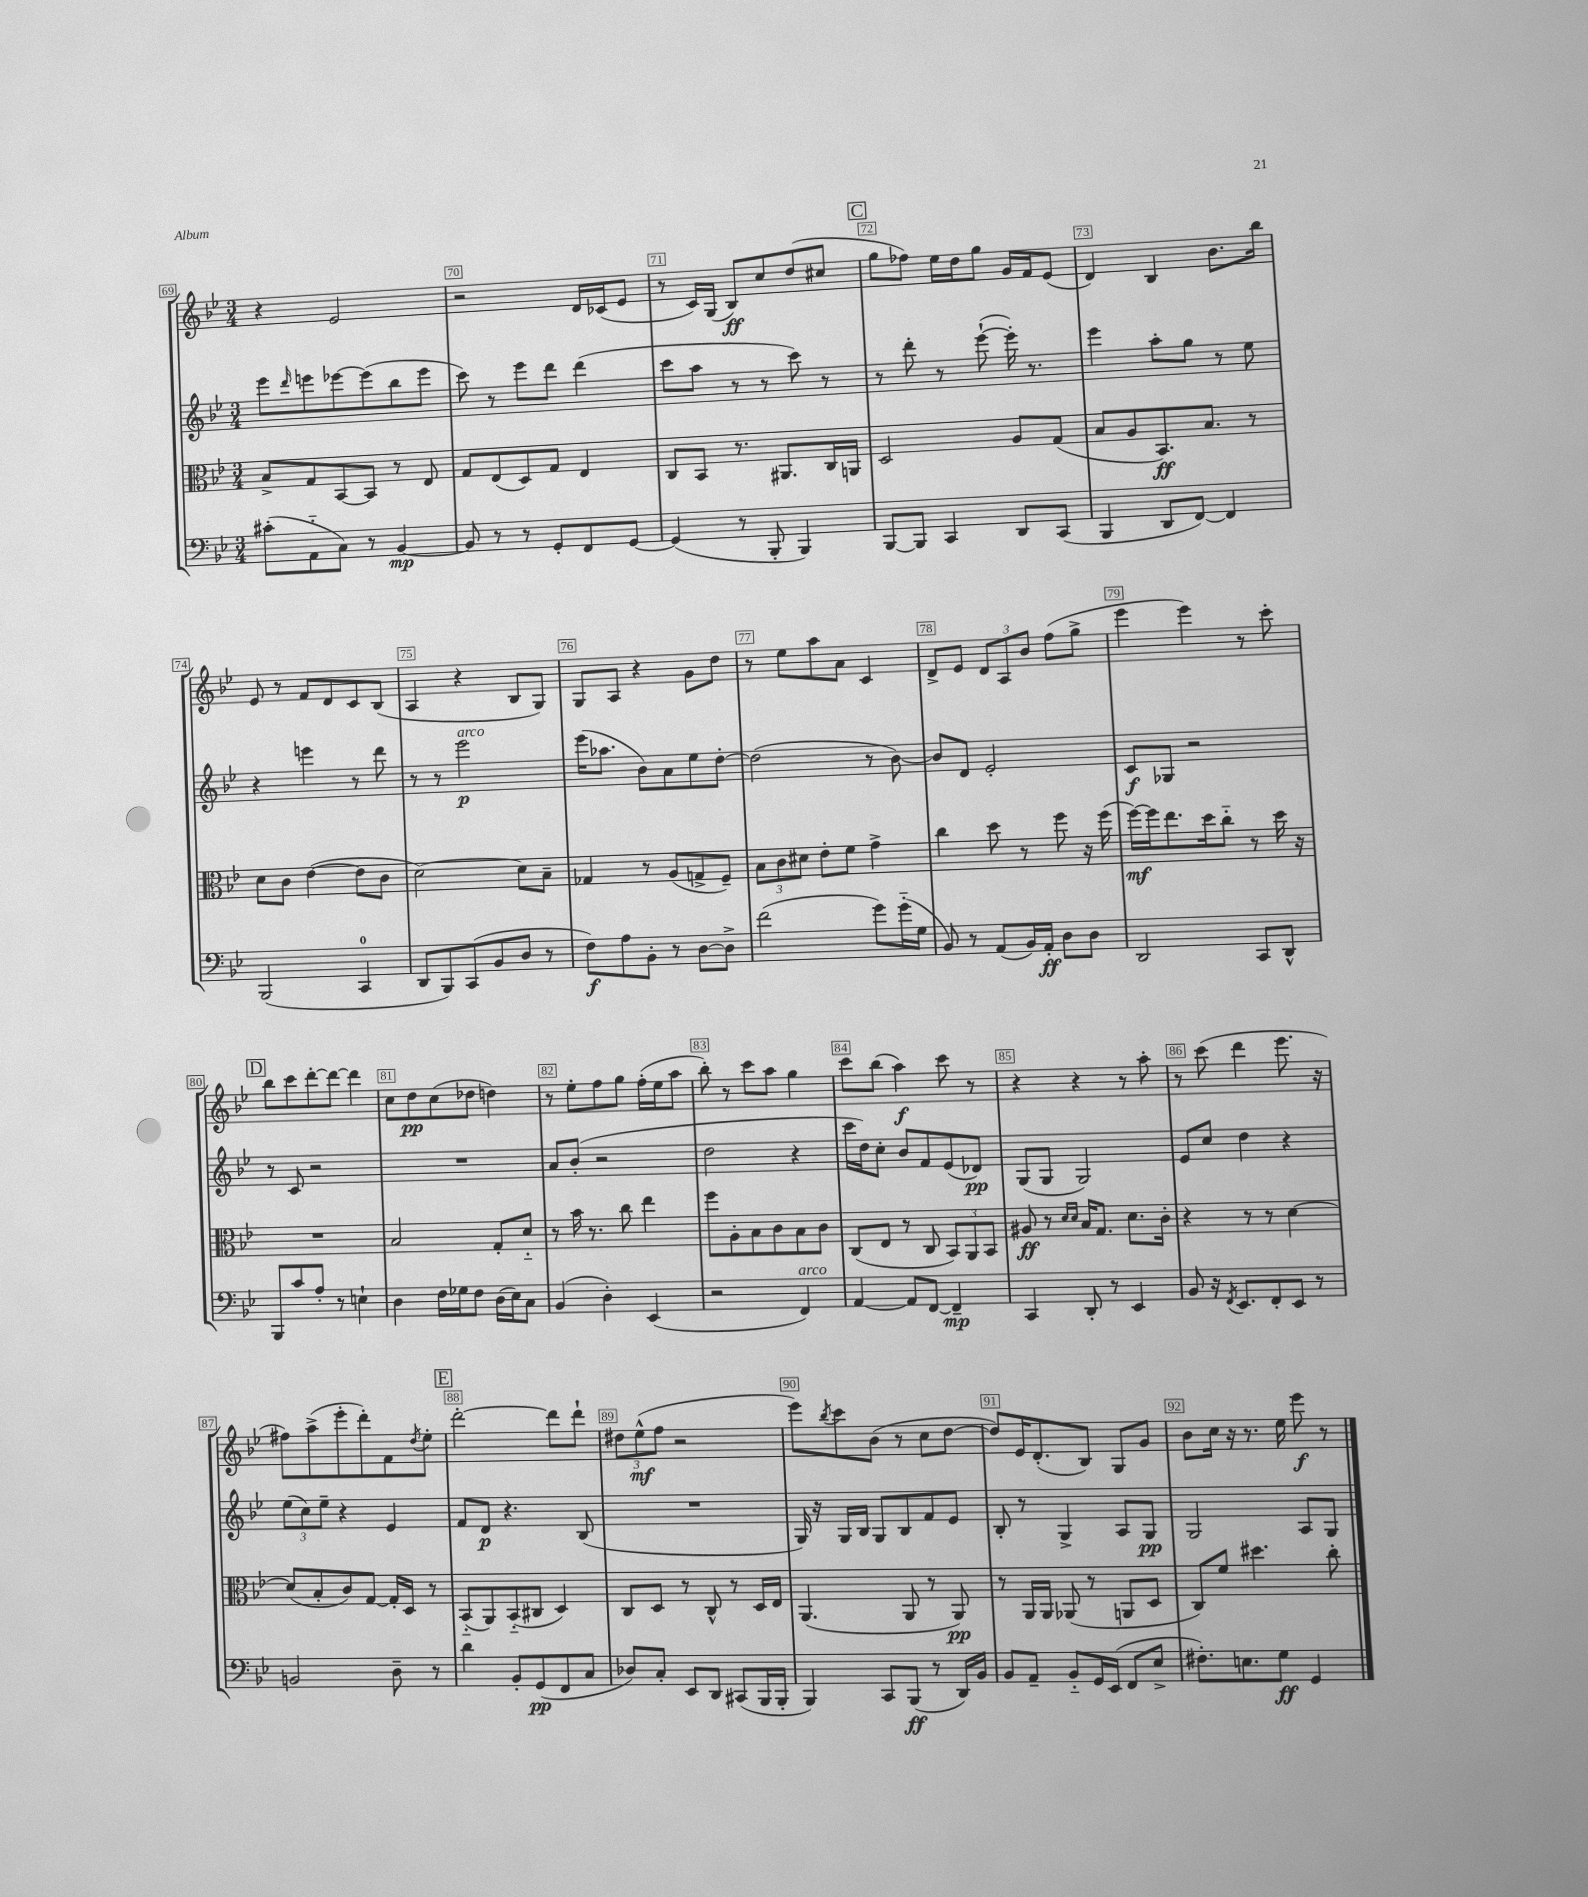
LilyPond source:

<<
\new StaffGroup <<
\new Staff = "s0" {
    \clef treble \key bes \major \numericTimeSignature \time 3/4
    r4 ees'2 |
    r2 d'16 ces'16( ees'8 |
    r8 c'16) g16( bes8\ff) c''8 d''8( cis''8 |
    \mark \markup { \box "C" } g''8 fes''8) ees''16 d''16 g''8 g'16 f'16 ees'8( |
    d'4) bes4 bes'8. bes''16 |
    ees'8 r8 f'8 d'8 c'8 bes8( |
    a4 r4 bes8 g8) |
    g8 a8 r4 g'8 d''8 |
    r8 ees''8 a''8 a'8 c'4 |
    d'8-> ees'8 \tuplet 3/2 { d'8 a8 bes'8 } f''8( g''8-> |
    ees'''4 ees'''4) r8 c'''8-. |
    \mark \markup { \box "D" } bes''8 c'''8 d'''8~-. d'''8~ d'''4 |
    c''8 d''8\pp c''8( des''8 d''4) |
    r8 ees''8-. f''8 g''8 f''16-.( ees''16 a''8 |
    bes''8-.) r8 c'''8 a''8 g''4 |
    c'''8 bes''8( a''4\f) c'''8 r8 |
    r4 r4 r8 a''8-. |
    r8 c'''8( d'''4 ees'''8. r16 |
    fis''8) a''8->( ees'''8-. d'''8-.) f'8 \acciaccatura { d''8 } ees''8-. |
    \mark \markup { \box "E" } d'''2~-. d'''8 d'''8-! |
    \tuplet 3/2 { dis''8 ees''8-^\mf( f''8 } r2 |
    ees'''8) \acciaccatura { bes''8 } c'''8 bes'8( r8 c''8 d''8~ |
    d''8) ees'16 d'8.-.( bes8) g8 g'8 |
    bes'8 c''16 r16 r8. ees''16 ees'''8\f r8 \bar "|." |
}
\new Staff = "s1" {
    \clef treble \key bes \major \numericTimeSignature \time 3/4
    ees'''8 \grace { d'''16 } e'''8 ees'''8~ ees'''8( bes''8 ees'''8 |
    c'''8) r8 ees'''8 d'''8 d'''4( |
    c'''8 a''8 r8 r8 c'''8) r8 |
    \mark \markup { \box "C" } r8 d'''8-. r8 ees'''8~-!( ees'''16-.) r8. |
    ees'''4 a''8-. g''8 r8 ees''8 |
    r4 e'''4 r8 d'''8 |
    r8 r8 ees'''2\p^\markup { \italic "arco" } |
    ees'''16( aes''8. bes'8) a'8 ees''8 d''8~-. |
    d''2( r8 bes'8~) |
    bes'8 d'8 ees'2-. |
    c'8\f ges8 r2 |
    \mark \markup { \box "D" } r8 c'8 r2 |
    R2. |
    a'8 bes'8-.( r2 |
    d''2 r4 |
    c'''16 d''16) c''8-. bes'8 f'8 ees'8( des'8\pp) |
    g8( g8 g2) |
    ees'8 c''8 d''4 r4 |
    \tuplet 3/2 { ees''8( c''8) ees''8-- } r4 ees'4 |
    \mark \markup { \box "E" } f'8 d'8\p r4. bes8( |
    R2. |
    g16) r16 g16 bes16 g8 bes8 f'8 ees'8 |
    bes8-. r8 g4-> a8 g8\pp |
    g2 a8 g8 \bar "|." |
}
\new Staff = "s2" {
    \clef alto \key bes \major \numericTimeSignature \time 3/4
    bes8-> g8 bes,8~ bes,8 r8 ees8 |
    g8 ees8( d8) g8 ees4 |
    c8 bes,8 r8. ais,8. c16 a,16 |
    \mark \markup { \box "C" } d2 a8 g8( |
    bes8 a8 bes,8.\ff) bes8. r8 |
    d'8 c'8 ees'4~( ees'8 c'8 |
    d'2~) d'8 bes8-- |
    ges4 r8 a8( g8-> f8--) |
    \tuplet 3/2 { bes8 c'8 dis'8 } ees'8-. f'8 g'4-> |
    c''4 d''8 r8 f''8 r16 f''16( |
    f''16~\mf) f''16 ees''8. d''16 c''8-_ r8 d''16 r16 |
    \mark \markup { \box "D" } R2. |
    bes2 g8-. d'8-_ |
    r8 bes'16 r8. c''8 ees''4 |
    f''8 a8-. bes8 c'8 bes8 c'8 |
    c8( ees8 r8 c8 \tuplet 3/2 { bes,8) a,8 bes,8 } |
    ais8\ff r8 \grace { d'16 d'16 } bes16 g8. d'8. c'16-. |
    r4 r8 r8 d'4~ |
    d'8( bes8-. c'8) g8~ g16-. d16 r8 |
    \mark \markup { \box "E" } bes,8-_( a,8) bes,8-_( cis8 d4) |
    c8 d8 r8 c8-^ r8 d16 ees16 |
    a,4.( a,8 r8 a,8\pp) |
    r8 a,16 a,16 aes,8( r8 a,8 d8 |
    c8) f'8 dis''4. c''8-. \bar "|." |
}
\new Staff = "s3" {
    \clef bass \key bes \major \numericTimeSignature \time 3/4
    cis'8-.( a,8-_ c8) r8 bes,4~\mp |
    bes,8 r8 r8 g,8-. f,8 g,8~ |
    g,4( r8 bes,,8-. bes,,4) |
    \mark \markup { \box "C" } bes,,8~ bes,,8 c,4 d,8 c,8( |
    bes,,4 d,8 f,8~) f,4 |
    bes,,2( c,4-0 |
    d,8 bes,,8) c,8( bes,8 d8 r8 |
    f8\f) a8 bes,8-. r8 d8~ d8-> |
    f'2( g'8) g'16-_( g16 |
    bes,8) r8 a,8( bes,16) a,16-.\ff d8 d8 |
    d,2 c,8 d,8-^ |
    \mark \markup { \box "D" } bes,,8 c'8 a8-. r8 e4-! |
    d4 f16 ges16 f8 d16( ees16) c8 |
    bes,4( d4-.) ees,4( |
    r2 f,4^\markup { \italic "arco" }) |
    a,4~ a,8 f,8~ f,4--\mp |
    c,4 d,8-. r8 ees,4 |
    bes,8 r16 \acciaccatura { f,8 } ees,8. f,8-. ees,8 r8 |
    b,2 d8-- r8 |
    \mark \markup { \box "E" } d'4 bes,8-. g,8\pp( f,8 c8 |
    des8) c8-. ees,8 d,8 cis,8( bes,,16 bes,,16-. |
    bes,,4) c,8 bes,,8\ff( r8 d,16) bes,16 |
    bes,8 a,8-- bes,8-_ g,16 ees,16( f,8 ees8-> |
    fis8.-.) e8. g8\ff g,4 \bar "|." |
}
>>
>>
\layout { \context { \Score currentBarNumber = #69 \override BarNumber.break-visibility = ##(#f #t #t) barNumberVisibility = #all-bar-numbers-visible \override BarNumber.stencil = #(make-stencil-boxer 0.1 0.3 ly:text-interface::print) } }
